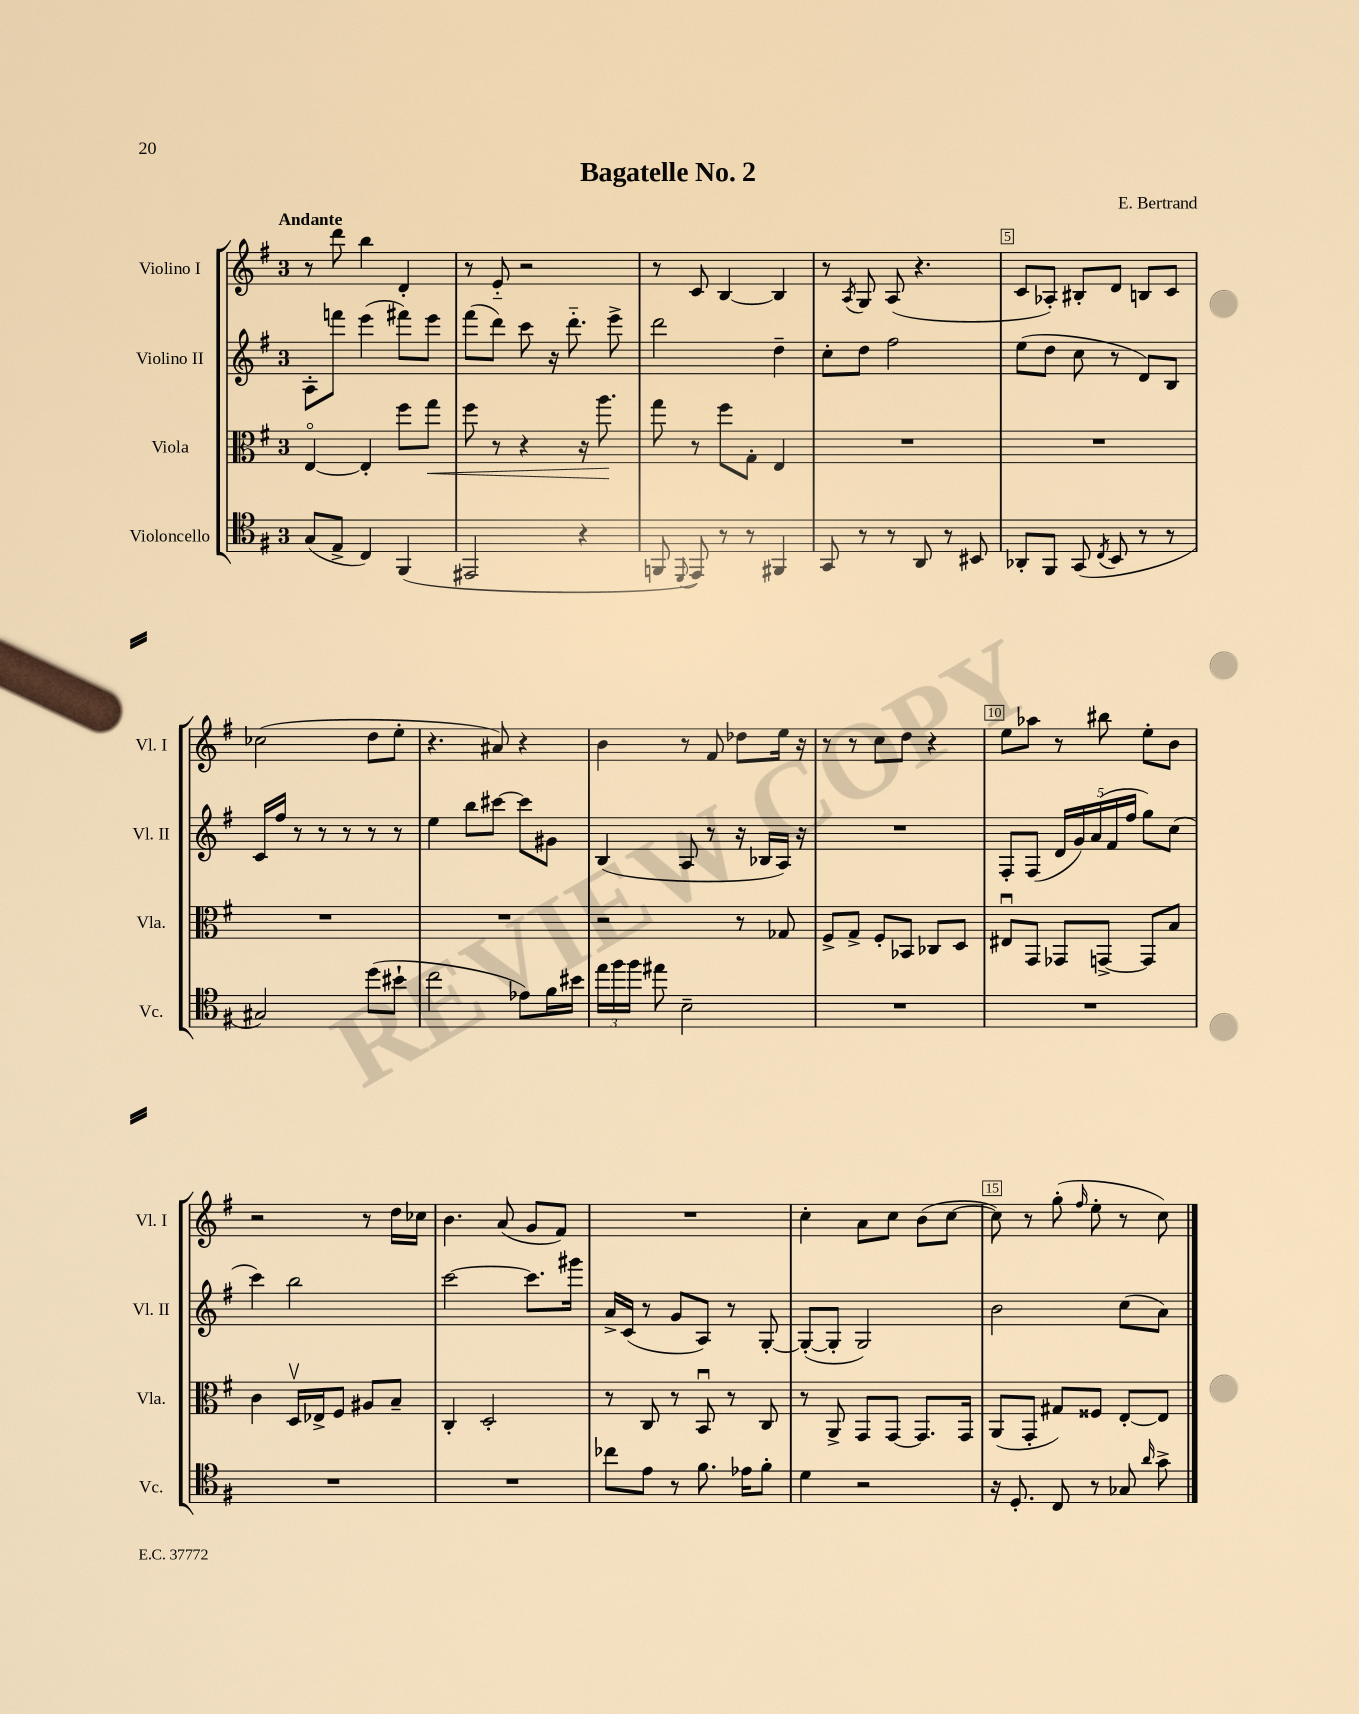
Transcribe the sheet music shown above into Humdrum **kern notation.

**kern	**kern	**dynam	**kern	**kern
*part4	*part3	*part3	*part2	*part1
*staff4	*staff3	*staff3	*staff2	*staff1
*I"Violoncello	*I"Viola	*	*I"Violino II	*I"Violino I
*I'Vc.	*I'Vla.	*	*I'Vl. II	*I'Vl. I
*clefC4	*clefC3	*	*clefG2	*clefG2
*k[f#]	*k[f#]	*	*k[f#]	*k[f#]
*M3/4	*M3/4	*	*M3/4	*M3/4
=1	=1	=1	=1	=1
!	!	!	!	!LO:TX:a:B:t=Andante
(8G/L	[4E/	.	8A'\L	8r
8E^/J	.	.	8fffn\J	8ddd\
4C/)	4E'/]	.	(4eee\	4bb\
(4FF#/	8ff#\L	.	8fff#X\L)	4d'/
!	!	!LO:HP:b	!	!
.	8gg\J	<	8eee\J	.
=2	=2	=2	=2	=2
2EE#X/	8ff#\	.	(8fff#\L	8r
.	8r	.	8ddd\J)	8e/
.	4r	.	8ccc\	2r
.	.	.	16r	.
.	.	.	8.ddd\	.
4r	16r	.	.	.
.	8.aa\	.	.	.
.	.	.	8eee^\	.
.	.	[	.	.
=3	=3	=3	=3	=3
8FFn/	8gg\	.	2ddd\	8r
8qqDD/	.	.	.	.
8EE/)	8r	.	.	8c/
8r	8ff#\L	.	.	[4B/
8r	8G'\J	.	.	.
4FF#X/	4E/	.	4dd~\	4B/]
=4	=4	=4	=4	=4
8GG/	2.r	.	8cc'\L	8r
.	.	.	.	8qA/
8r	.	.	8dd\J	8G/
8r	.	.	2ff#\	(8A/
8AA/	.	.	.	4.r
8r	.	.	.	.
8BB#X/	.	.	.	.
=5	=5	=5	=5	=5
8AA-X'/L	2.r	.	(8ee\L	8c/L
8FF#/J	.	.	8dd\J	8A-X'/J)
(8GG/	.	.	8cc\	8B#X'/L
8qC/	.	.	.	.
8BB/	.	.	8r	8d/J
8r	.	.	8d/L)	8Bn/L
8r	.	.	8B/J	8c/J
!!LO:LB:g=z
=6	=6	=6	=6	=6
2G#X/)	2.r	.	16c/LL	(2cc-X\
.	.	.	16ff#/JJ	.
.	.	.	8r	.
.	.	.	8r	.
.	.	.	8r	.
(8dd\L	.	.	8r	8dd\L
8b#X`\J	.	.	8r	8ee'\J
=7	=7	=7	=7	=7
2cc\	2.r	.	4ee\	4.r
.	.	.	8bb\L	.
.	.	.	[8ccc#X\J	8a#X/)
8e-X\L)	.	.	8ccc#\L]	4r
16f#\L	.	.	8g#X\J	.
16b#X\JJ	.	.	.	.
=8	=8	=8	=8	=8
24ee\LL	2r	.	(4B/	4b\
24ff#\	.	.	.	.
24ff#\JJ	.	.	.	.
8ee#X\	.	.	.	.
2B~\	.	.	8A/	8r
.	.	.	8r	8f#/
.	8r	.	16r	8dd-X\L
.	.	.	16B-X/LL	.
.	8G-X/	.	16A/JJ)	16ee\Jk
.	.	.	16r	16r
=9	=9	=9	=9	=9
2.r	8F#^/L	.	2.r	8r
.	8G^/J	.	.	8r
.	8F#'/L	.	.	8cc\L
.	8BB-X/J	.	.	8dd\J
.	8C-X/L	.	.	4r
.	8D/J	.	.	.
=10	=10	=10	=10	=10
2.r	8E#Xu/L	.	8F#'/L	8ee\L
.	8GG/J	.	(8F#/J	8aa-X\J
.	8GG-X/L	.	20d/LL	8r
.	.	.	20g/)	.
.	.	.	(20a/	.
.	[8GGn^/J	.	.	8bb#X\
.	.	.	20f#/	.
.	.	.	20ff#/JJ	.
.	8GG/L]	.	8gg\L)	8ee'\L
.	8B/J	.	(8cc\J	8b\J
!!LO:LB:g=z
=11	=11	=11	=11	=11
2.r	4c\	.	4ccc\)	2r
.	16Dv/LL	.	2bb\	.
.	16E-X^/J	.	.	.
.	8F#/J	.	.	.
.	8A#X/L	.	.	8r
.	8B~/J	.	.	16dd\LL
.	.	.	.	16cc-X\JJ
=12	=12	=12	=12	=12
2.r	4C'/	.	[2ccc\	4.b\
.	2D'/	.	.	.
.	.	.	.	(8a/
.	.	.	8.ccc\L]	8g/L
.	.	.	.	8f#/J)
.	.	.	16ggg#X\Jk	.
=13	=13	=13	=13	=13
8cc-X\L	8r	.	16a^/LL	2.r
.	.	.	(16c/JJ	.
8e\J	8C/	.	8r	.
8r	8r	.	8g/L	.
8.f#\	8BBu/	.	8A/J)	.
.	8r	.	8r	.
16e-X\KL	.	.	.	.
8f#'\J	8C/	.	[8G'/	.
=14	=14	=14	=14	=14
4d\	8r	.	(8G'/L_	4cc'\
.	8AA^/	.	8G'/J]	.
2r	8GG/L	.	2G/)	8a\L
.	[8GG/J	.	.	8cc\J
.	8.GG/L]	.	.	(8b\L
.	.	.	.	[8cc\J
.	16GG/Jk	.	.	.
=15	=15	=15	=15	=15
16r	(8AA/L	.	2b\	8cc\])
8.D'/	.	.	.	.
.	8GG'/J	.	.	8r
8C/	8G#X/L)	.	.	(8gg'\
.	.	.	.	16qqff#/
8r	8F##X/J	.	.	8ee'\
8G-X/	[8E'/L	.	(8cc\L	8r
16qqa/	.	.	.	.
8g^\	8E/J]	.	8a\J)	8cc\)
==	==	==	==	==
*-	*-	*-	*-	*-
